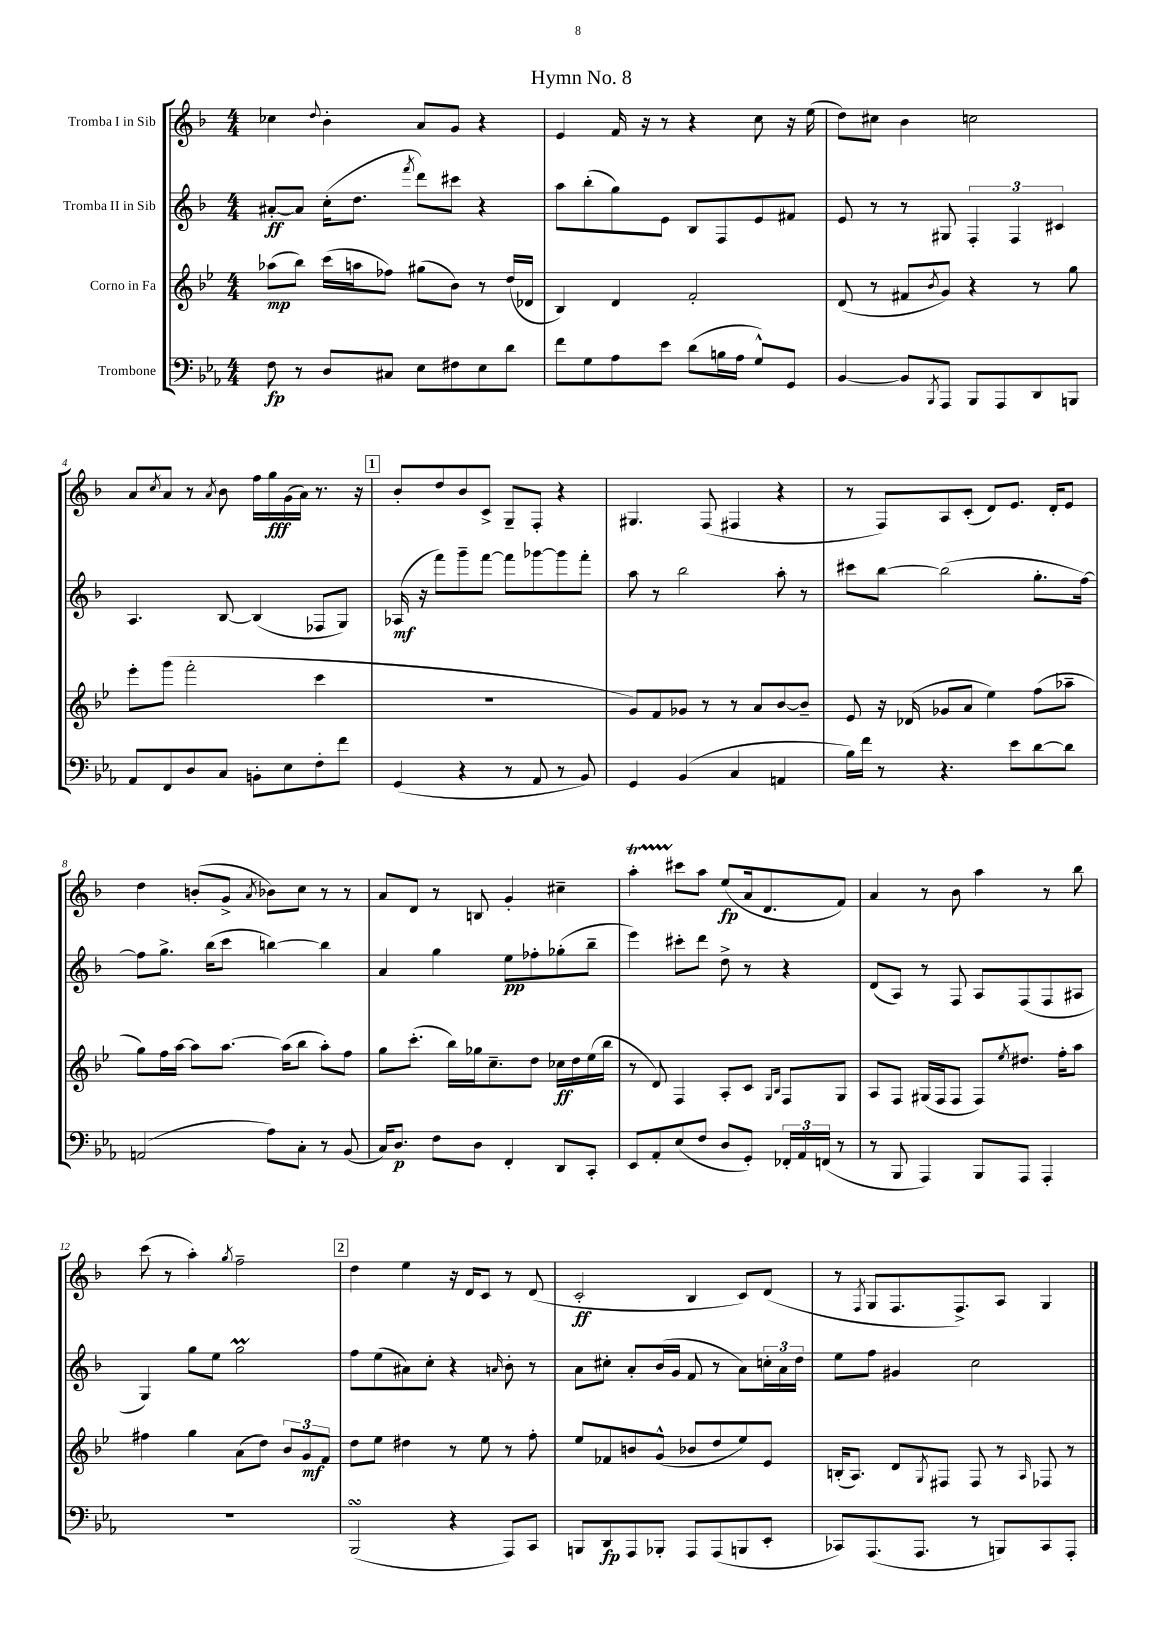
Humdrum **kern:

**kern	**dynam	**kern	**dynam	**kern	**dynam	**kern	**dynam
*part4	*part4	*part3	*part3	*part2	*part2	*part1	*part1
*staff4	*staff4	*staff3	*staff3	*staff2	*staff2	*staff1	*staff1
*I"Trombone	*	*I"Corno in Fa	*	*I"Tromba II in Sib	*	*I"Tromba I in Sib	*
*clefF4	*	*clefG2	*	*clefG2	*	*clefG2	*
*k[b-e-a-]	*	*k[b-e-]	*	*k[b-]	*	*k[b-]	*
*M4/4	*	*M4/4	*	*M4/4	*	*M4/4	*
=1	=1	=1	=1	=1	=1	=1	=1
8F\	fp	(8aa-X\L	mp	[8a#X'/L	ff	4cc-X\	.
8r	.	8bb-\J)	.	8a#/J]	.	.	.
.	.	.	.	.	.	8qqdd/	.
8D/L	.	(16ccc\LL	.	(16cc'\KL	.	4b-'\	.
.	.	16aan\J	.	8.dd\J	.	.	.
8C#X/J	.	8ff-X\J)	.	.	.	.	.
.	.	.	.	8qfff/	.	.	.
8E-\L	.	(8gg#X\L	.	8ddd\L)	.	8a/L	.
8F#X\	.	8b-\J)	.	8ccc#X\J	.	8g/J	.
8E-\	.	8r	.	4r	.	4r	.
8d\J	.	(16dd/LL	.	.	.	.	.
.	.	16d-X/JJ	.	.	.	.	.
=2	=2	=2	=2	=2	=2	=2	=2
8f\L	.	4B-/)	.	8aa\L	.	4e/	.
8G\	.	.	.	(8bb-'\	.	.	.
8A-\	.	4d/	.	8gg\)	.	16f/	.
.	.	.	.	.	.	16r	.
8e-\J	.	.	.	8e\J	.	8r	.
(8d\L	.	2f'/	.	8B-/L	.	4r	.
16Bn\L	.	.	.	8F/	.	.	.
16A-\JJ	.	.	.	.	.	.	.
8G^^/L)	.	.	.	8e/	.	8cc\	.
8GG/J	.	.	.	8f#X/J	.	16r	.
.	.	.	.	.	.	(16ee\	.
=3	=3	=3	=3	=3	=3	=3	=3
[4BB-/	.	(8d/	.	8e/	.	8dd\L)	.
.	.	8r	.	8r	.	8cc#X\J	.
8BB-/L]	.	8f#X/L	.	8r	.	4b-\	.
8qBBB-/	.	8qb-/	.	.	.	.	.
8AAA-/J	.	8g/J)	.	8G#X/	.	.	.
8BBB-/L	.	4r	.	6F'/	.	2ccn\	.
8AAA-/	.	.	.	.	.	.	.
.	.	.	.	6F/	.	.	.
8DD/	.	8r	.	.	.	.	.
.	.	.	.	6c#X/	.	.	.
8BBBn/J	.	8gg\	.	.	.	.	.
!!LO:LB:g=z
=4	=4	=4	=4	=4	=4	=4	=4
8AA-/L	.	8eee-'\L	.	4.A/	.	8a/L	.
.	.	.	.	.	.	8qcc/	.
8FF/	.	(8ggg\J	.	.	.	8a/J	.
8D/	.	2fff'\	.	.	.	8r	.
.	.	.	.	.	.	8qa/	.
8C/J	.	.	.	[8B-/	.	8b-\	.
8BBn'\L	.	.	.	(4B-/]	.	16ff\LL	.
.	.	.	.	.	.	16gg\	fff
8E-\	.	.	.	.	.	(16g\	.
.	.	.	.	.	.	16a\JJ)	.
8F'\	.	4ccc\	.	8F-X/L	.	8.r	.
8f\J	.	.	.	8G/J)	.	.	.
.	.	.	.	.	.	16r	.
!!LO:REH:place=s1:t=1
=5	=5	=5	=5	=5	=5	=5	=5
(4GG/	.	1r	.	(16A-X/	mf	8b-'/L	.
.	.	.	.	16r	.	.	.
.	.	.	.	8fff\L)	.	8dd/	.
4r	.	.	.	8ggg~\	.	8b-/	.
.	.	.	.	[8fff\J	.	8c^/J	.
8r	.	.	.	8fff\L]	.	8G~/L	.
8AA-/	.	.	.	[8ggg-X\	.	8F'/J	.
8r	.	.	.	8ggg-\]	.	4r	.
8BB-/)	.	.	.	8fff'\J	.	.	.
=6	=6	=6	=6	=6	=6	=6	=6
4GG/	.	8g/L)	.	8aa\	.	4.G#X/	.
.	.	8f/	.	8r	.	.	.
(4BB-/	.	8g-X/J	.	2bb-\	.	.	.
.	.	8r	.	.	.	(8F/	.
4C/	.	8r	.	.	.	4F#X/	.
.	.	8a/L	.	.	.	.	.
4AAn/	.	[8b-/	.	8aa'\	.	4r	.
.	.	8b-~/J]	.	8r	.	.	.
=7	=7	=7	=7	=7	=7	=7	=7
16B-\LL)	.	8e-/	.	8ccc#X\L	.	8r	.
16f\JJ	.	.	.	.	.	.	.
8r	.	16r	.	[8bb-\J	.	8F/L)	.
.	.	(16d-X/	.	.	.	.	.
4.r	.	8g-X/L	.	(2bb-\]	.	8A/	.
.	.	8a/J	.	.	.	(8c'/J	.
.	.	4ee-\)	.	.	.	8d/L)	.
8e-\L	.	.	.	.	.	8.e/J	.
[8d\	.	(8ff\L	.	8.gg'\L	.	.	.
.	.	.	.	.	.	16d'/KL	.
8d\J]	.	8aa-X~\J	.	.	.	8e/J	.
.	.	.	.	[16ff\Jk)	.	.	.
!!LO:LB:g=z
=8	=8	=8	=8	=8	=8	=8	=8
(2AAn/	.	8gg\L)	.	8ff\L]	.	4dd\	.
.	.	16ff\L	.	8.gg^\J	.	.	.
.	.	[16aa\JJ	.	.	.	.	.
.	.	8aa\L]	.	.	.	(8bn'/L	.
.	.	.	.	(16bb-\KL	.	.	.
.	.	[8.aa\J	.	8ccc\J	.	8g^/J	.
.	.	.	.	.	.	8qa/	.
8A-\L)	.	.	.	[4bbn\)	.	8b-X\L)	.
.	.	(16aa\KL]	.	.	.	.	.
8C'\J	.	8bb-\J	.	.	.	8cc\J	.
8r	.	8aa'\L)	.	4bb\]	.	8r	.
(8BB-/	.	8ff\J	.	.	.	8r	.
=9	=9	=9	=9	=9	=9	=9	=9
16C/KL)	.	8gg\L	.	4a/	.	8a/L	.
8.D/J	p	.	.	.	.	.	.
.	.	(8.ccc'\J	.	.	.	8d/J	.
8F\L	.	.	.	4gg\	.	8r	.
.	.	16bb-\LL)	.	.	.	.	.
8D\J	.	16gg-X\J	.	.	.	8Bn/	.
.	.	8.cc~\	.	.	.	.	.
4FF'/	.	.	.	8ee\L	pp	4g'/	.
.	.	8dd\J	.	8ff-X'\	.	.	.
8DD/L	.	16cc-X\LL	ff	(8gg-X'\	.	4cc#X~\	.
.	.	16dd\	.	.	.	.	.
8CC'/J	.	(16ee-\	.	8bb-~\J	.	.	.
.	.	16bb-\JJ	.	.	.	.	.
=10	=10	=10	=10	=10	=10	=10	=10
8EE-/L	.	8r	.	4eee\)	.	4aat'\	.
8AA-'/	.	8d/)	.	.	.	.	.
(8E-/	.	4F/	.	8ccc#X'\L	.	8ccc#X\L	.
8F/J	.	.	.	8ddd\J	.	8aa\J	.
8D/L	.	8A'/L	.	8dd^\	.	(8ee/L	fp
8GG'/J)	.	8c/J	.	8r	.	16a/k	.
.	.	.	.	.	.	8.d/	.
.	.	16qqG/LL	.	.	.	.	.
.	.	16qqB-/JJ	.	.	.	.	.
24FF-X'/LL	.	8F/L	.	4r	.	.	.
24AA-/	.	.	.	.	.	.	.
(24FFn/JJ	.	.	.	.	.	.	.
8r	.	8G/J	.	.	.	8f/J)	.
=11	=11	=11	=11	=11	=11	=11	=11
8r	.	8A/L	.	(8d/L	.	4a/	.
8BBB-/	.	8F/J	.	8A/J)	.	.	.
4AAA-/)	.	(16G#X/LL	.	8r	.	8r	.
.	.	16F/J	.	.	.	.	.
.	.	8F/J	.	8F/	.	8b-\	.
8BBB-/L	.	8F/L)	.	8A/L	.	4aa\	.
.	.	8qee-/	.	.	.	.	.
8AAA-/J	.	8.dd#X/J	.	(8F/	.	.	.
4AAA-'/	.	.	.	8F/	.	8r	.
.	.	16ff'\KL	.	.	.	.	.
.	.	8aa\J	.	8A#X/J	.	8bb-\	.
!!LO:LB:g=z
=12	=12	=12	=12	=12	=12	=12	=12
1r	.	4ff#X\	.	4G/)	.	(8ccc\	.
.	.	.	.	.	.	8r	.
.	.	4gg\	.	8gg\L	.	4aa'\)	.
.	.	.	.	8ee\J	.	.	.
.	.	.	.	.	.	8qgg/	.
.	.	(8a\L	.	2ggM\	.	2ff~\	.
.	.	8dd\J)	.	.	.	.	.
.	.	12b-/L	.	.	.	.	.
.	.	12g/	mf	.	.	.	.
.	.	12f/J	.	.	.	.	.
!!LO:REH:place=s1:t=2
=13	=13	=13	=13	=13	=13	=13	=13
(2BBB-sSSS/	.	8dd\L	.	8ff\L	.	4dd\	.
.	.	8ee-\J	.	(8ee\	.	.	.
.	.	4dd#X\	.	8a#X\)	.	4ee\	.
.	.	.	.	8cc'\J	.	.	.
4r	.	8r	.	4r	.	16r	.
.	.	.	.	.	.	16d/KL	.
.	.	8ee-\	.	.	.	8c/J	.
.	.	.	.	16qqan/	.	.	.
8AAA-/L)	.	8r	.	8b-'\	.	8r	.
8CC/J	.	8ff'\	.	8r	.	(8d/	.
=14	=14	=14	=14	=14	=14	=14	=14
8BBBn/L	.	8ee-/L	.	8a\L	.	2c'/	ff
8DD/	fp	8f-X/	.	8cc#X'\J	.	.	.
8AAA-/	.	8bn/	.	8a'/L	.	.	.
8BBB-X'/J	.	(8g^^/J	.	(16b-/L	.	.	.
.	.	.	.	16g/JJ	.	.	.
8AAA-/L	.	8b-X/L	.	8f/	.	4B-/	.
(8AAA-/	.	8dd/	.	8r	.	.	.
8BBBn/	.	8ee-/)	.	8a\L)	.	8c/L)	.
8EE-'/J	.	8e-/J	.	24ccn'\L	.	(8d/J	.
.	.	.	.	24a\	.	.	.
.	.	.	.	24dd\JJ	.	.	.
=15	=15	=15	=15	=15	=15	=15	=15
8CC-X/L)	.	(16Bn'/KL	.	8ee\L	.	8r	.
.	.	8.A/J)	.	.	.	.	.
.	.	.	.	.	.	8qF/	.
(8.AAA-/	.	.	.	8ff\J	.	8G/L	.
.	.	8d/L	.	4g#X/	.	8.F/	.
8.AAA-/J	.	.	.	.	.	.	.
.	.	8qG/	.	.	.	.	.
.	.	8F#X/J	.	.	.	.	.
.	.	.	.	.	.	8.F^/)	.
8r	.	8F#/	.	2cc\	.	.	.
8BBBn/L)	.	8r	.	.	.	8A/J	.
.	.	16qqA/	.	.	.	.	.
8CC-/	.	8F-X/	.	.	.	4G/	.
8AAA-'/J	.	8r	.	.	.	.	.
==	==	==	==	==	==	==	==
*-	*-	*-	*-	*-	*-	*-	*-
